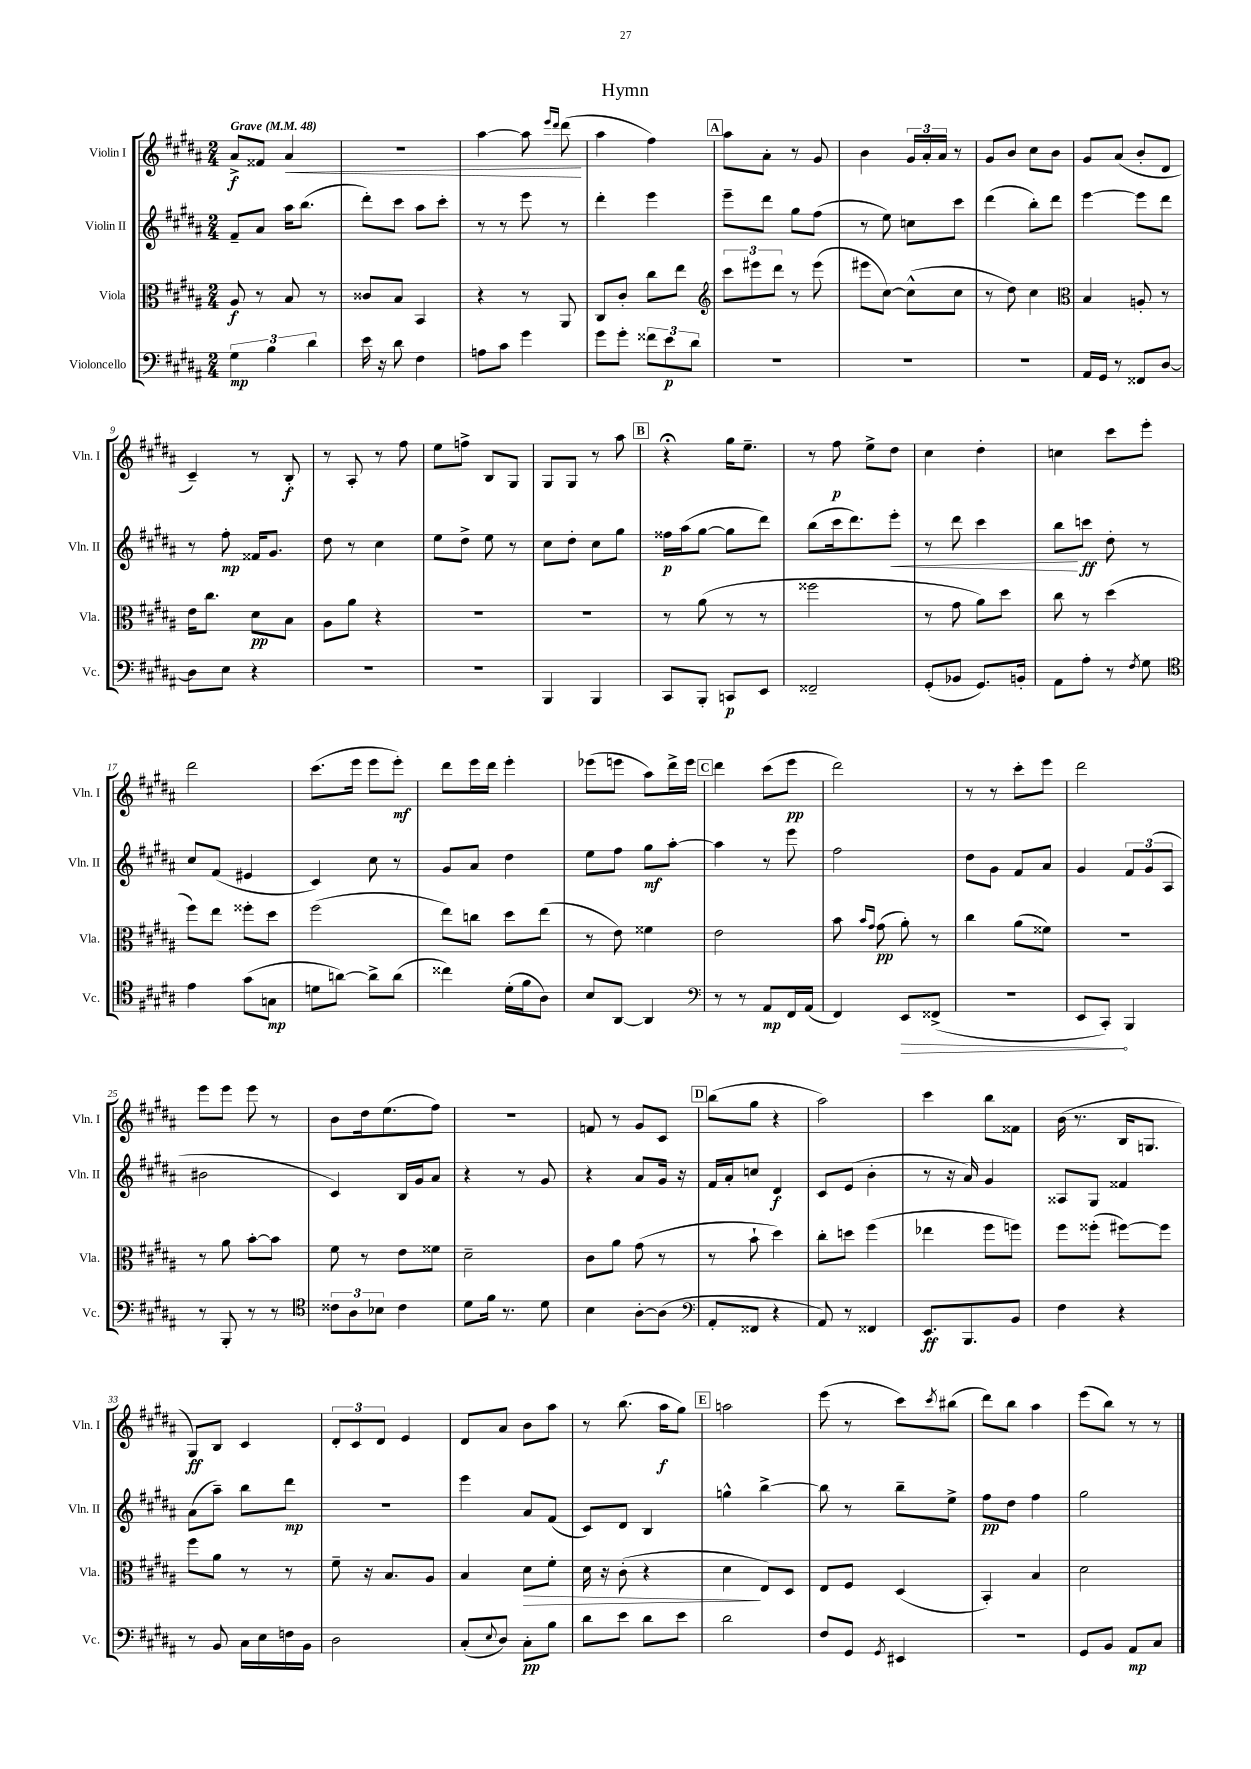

**kern	**dynam	**kern	**dynam	**kern	**dynam	**kern	**dynam
*part4	*part4	*part3	*part3	*part2	*part2	*part1	*part1
*staff4	*staff4	*staff3	*staff3	*staff2	*staff2	*staff1	*staff1
*I"Violoncello	*	*I"Viola	*	*I"Violin II	*	*I"Violin I	*
*I'Vc.	*	*I'Vla.	*	*I'Vln. II	*	*I'Vln. I	*
*clefF4	*	*clefC3	*	*clefG2	*	*clefG2	*
*k[f#c#g#d#a#]	*	*k[f#c#g#d#a#]	*	*k[f#c#g#d#a#]	*	*k[f#c#g#d#a#]	*
*M2/4	*	*M2/4	*	*M2/4	*	*M2/4	*
*MM48	*	*MM48	*	*MM48	*	*MM48	*
=1	=1	=1	=1	=1	=1	=1	=1
!	!	!	!	!	!	!LO:TX:a:B:t=Grave	!
6G#\	mp	8A#/	f	8f#~/L	.	8a#^/L	f
.	.	8r	.	8a#/J	.	8f##X/J	.
6B\	.	.	.	.	.	.	.
!	!	!	!	!	!	!	!LO:HP:b
.	.	8B/	.	16aa#\KL	.	4a#/	<
.	.	.	.	(8.bb\J	.	.	.
6d#\	.	.	.	.	.	.	.
.	.	8r	.	.	.	.	.
=2	=2	=2	=2	=2	=2	=2	=2
16e\	.	8c##X/L	.	8ddd#'\L)	.	2r	.
16r	.	.	.	.	.	.	.
8d#\	.	8B/J	.	8ccc#\J	.	.	.
4F#\	.	4BB/	.	8aa#\L	.	.	.
.	.	.	.	8ccc#'\J	.	.	.
=3	=3	=3	=3	=3	=3	=3	=3
8An\L	.	4r	.	8r	.	[4aa#\	.
8c#\J	.	.	.	8r	.	.	.
4g#\	.	8r	.	8eee\	.	8aa#\]	.
.	.	.	.	.	.	16qqeee/LL	.
.	.	.	.	.	.	16qqddd#/JJ	.
.	.	8AA#/	.	8r	.	(8ddd#\	.
.	.	.	.	.	.	.	[
=4	=4	=4	=4	=4	=4	=4	=4
8g#\L	.	8C#/L	.	4ddd#'\	.	4aa#\	.
8g#'\J	.	8c#'/J	.	.	.	.	.
12f##X\L	.	8cc#\L	.	4eee\	.	4ff#\)	.
12e\	p	.	.	.	.	.	.
.	.	8ee\J	.	.	.	.	.
12d#\J	.	.	.	.	.	.	.
!!LO:REH:place=s1:t=A
=5	=5	=5	=5	=5	=5	=5	=5
*	*	*clefG2	*	*	*	*	*
2r	.	12ccc#\L	.	8eee~\L	.	8aa#\L	.
.	.	12eee#X\	.	.	.	.	.
.	.	.	.	8ddd#\J	.	8a#'\J	.
.	.	12ddd#\J	.	.	.	.	.
.	.	8r	.	8gg#\L	.	8r	.
.	.	(8eee#\	.	(8ff#\J	.	8g#/	.
=6	=6	=6	=6	=6	=6	=6	=6
2r	.	8eee#X\L	.	8r	.	4b\	.
.	.	[8cc#\J)	.	8ee\)	.	.	.
.	.	(8cc#^^\L]	.	8ccn\L	.	24g#/LL	.
.	.	.	.	.	.	24a#'/	.
.	.	.	.	.	.	24a#/JJ	.
.	.	8cc#\J	.	8ccc#\J	.	8r	.
=7	=7	=7	=7	=7	=7	=7	=7
2r	.	8r	.	(4ddd#\	.	8g#/L	.
.	.	8dd#\)	.	.	.	8b/J	.
.	.	4cc#\	.	8bb'\L)	.	8cc#\L	.
.	.	.	.	8ddd#\J	.	8b\J	.
=8	=8	=8	=8	=8	=8	=8	=8
*	*	*clefC3	*	*	*	*	*
16AA#/LL	.	4B/	.	[4eee\	.	8g#/L	.
16GG#/JJ	.	.	.	.	.	.	.
8r	.	.	.	.	.	(8a#/J	.
8FF##X/L	.	8An'/	.	8eee\L]	.	8b'/L	.
[8D#/J	.	8r	.	8ddd#\J	.	8d#/J	.
!!LO:LB:g=z
=9	=9	=9	=9	=9	=9	=9	=9
8D#\L]	.	16e\KL	.	8r	.	4c#~/)	.
.	.	8.cc#\J	.	.	.	.	.
8E\J	.	.	.	8ff#'\	mp	.	.
4r	.	8d#\L	pp	16f##X/KL	.	8r	.
.	.	.	.	8.g#/J	.	.	.
.	.	8B\J	.	.	.	8B'/	f
=10	=10	=10	=10	=10	=10	=10	=10
2r	.	8A#\L	.	8dd#\	.	8r	.
.	.	8a#\J	.	8r	.	8A#'/	.
.	.	4r	.	4cc#\	.	8r	.
.	.	.	.	.	.	8ff#\	.
=11	=11	=11	=11	=11	=11	=11	=11
2r	.	2r	.	8ee\L	.	8ee\L	.
.	.	.	.	8dd#^\J	.	8ffn^\J	.
.	.	.	.	8ee\	.	8B/L	.
.	.	.	.	8r	.	8G#/J	.
=12	=12	=12	=12	=12	=12	=12	=12
4BBB/	.	2r	.	8cc#\L	.	8G#/L	.
.	.	.	.	8dd#'\J	.	8G#/J	.
4BBB/	.	.	.	8cc#\L	.	8r	.
.	.	.	.	8gg#\J	.	8aa#\	.
!!LO:REH:place=s1:t=B
=13	=13	=13	=13	=13	=13	=13	=13
8CC#/L	.	8r	.	16ff##X\LL	p	4r;<	.
.	.	.	.	(16aa#\J	.	.	.
8BBB'/J	.	(8a#\	.	[8gg#\J	.	.	.
8CCn/L	p	8r	.	8gg#\L]	.	16gg#\KL	.
.	.	.	.	.	.	8.ee~\J	.
8EE/J	.	8r	.	8ddd#\J)	.	.	.
=14	=14	=14	=14	=14	=14	=14	=14
2FF##X~/	.	2ff##X\	.	(8bb\L	.	8r	.
.	.	.	.	16ccc#\k	.	8ff#\	p
.	.	.	.	8.ddd#\)	.	.	.
.	.	.	.	.	.	8ee^\L	.
!	!	!	!	!	!LO:HP:b	!	!
.	.	.	.	8eee'\J	<	8dd#\J	.
=15	=15	=15	=15	=15	=15	=15	=15
(8GG#'/L	.	8r	.	8r	.	4cc#\	.
8BB-X/J	.	8g#\	.	8ddd#\	.	.	.
8.GG#/L)	.	8a#\L)	.	4ccc#\	.	4dd#'\	.
.	.	8dd#\J	.	.	.	.	.
16BBn'/Jk	.	.	.	.	.	.	.
=16	=16	=16	=16	=16	=16	=16	=16
8AA#\L	.	8cc#\	.	8bb\L	.	4ccn\	.
8A#'\J	.	8r	.	8cccn\J	[ ff	.	.
8r	.	(4dd#\	.	8dd#'\	.	8ccc#\L	.
8qF#/	.	.	.	.	.	.	.
8G#\	.	.	.	8r	.	8eee'\J	.
!!LO:LB:g=z
=17	=17	=17	=17	=17	=17	=17	=17
*clefC4	*	*	*	*	*	*	*
4e\	.	8ff#\L)	.	8cc#/L	.	2ddd#\	.
.	.	8ee\J	.	(8f#/J	.	.	.
(8g#\L	.	8ff##X'\L	.	4e#X/	.	.	.
8Gn\J	mp	8dd#\J	.	.	.	.	.
=18	=18	=18	=18	=18	=18	=18	=18
8dn\L	.	(2ff#\	.	4c#/)	.	(8.ccc#\L	.
[8an\J)	.	.	.	.	.	.	.
.	.	.	.	.	.	16eee\Jk	.
8a^\L]	.	.	.	8cc#\	.	8eee\L	.
(8a\J	.	.	.	8r	.	8eee'\J)	mf
=19	=19	=19	=19	=19	=19	=19	=19
4cc##X\)	.	8ee\L)	.	8g#/L	.	8ddd#\L	.
.	.	8ccn\J	.	8a#/J	.	16eee\L	.
.	.	.	.	.	.	16ddd#\JJ	.
(16d#'\LL	.	8dd#\L	.	4dd#\	.	4eee'\	.
16f#\J	.	.	.	.	.	.	.
8A#\J)	.	(8ee\J	.	.	.	.	.
=20	=20	=20	=20	=20	=20	=20	=20
8B/L	.	8r	.	8ee\L	.	(8eee-X\L	.
[8AA#/J	.	8e\)	.	8ff#\J	.	8eeen\J	.
4AA#/]	.	4f##X\	.	8gg#\L	mf	8aa#\L)	.
.	.	.	.	[8aa#'\J	.	16ddd#^\L	.
.	.	.	.	.	.	16eee\JJ	.
!!LO:REH:place=s1:t=C
=21	=21	=21	=21	=21	=21	=21	=21
*clefF4	*	*	*	*	*	*	*
8r	.	2e\	.	4aa#\]	.	4ddd#\	.
8r	.	.	.	.	.	.	.
8AA#/L	mp	.	.	8r	.	(8ccc#\L	.
16FF#/L	.	.	.	8eee\	.	8eee\J	pp
(16AA#/JJ	.	.	.	.	.	.	.
=22	=22	=22	=22	=22	=22	=22	=22
4FF#/)	.	8b\	.	2ff#\	.	2ddd#\)	.
.	.	16qqb/LL	.	.	.	.	.
.	.	16qqg#/JJ	.	.	.	.	.
.	.	(8g#\	pp	.	.	.	.
!	!LO:HP:b	!	!	!	!	!	!
8EE/L	>	8a#'\)	.	.	.	.	.
(8FF##X^/J	.	8r	.	.	.	.	.
=23	=23	=23	=23	=23	=23	=23	=23
2r	.	4cc#\	.	8dd#\L	.	8r	.
.	.	.	.	8g#\J	.	8r	.
.	.	(8a#\L	.	8f#/L	.	8ccc#'\L	.
.	.	8f##X\J)	.	8a#/J	.	8eee\J	.
=24	=24	=24	=24	=24	=24	=24	=24
8EE/L	.	2r	.	4g#/	.	2ddd#\	.
8CC#'/J)	.	.	.	.	.	.	.
4BBB/	]	.	.	12f#/L	.	.	.
.	.	.	.	(12g#/	.	.	.
.	.	.	.	12A#/J	.	.	.
!!LO:LB:g=z
=25	=25	=25	=25	=25	=25	=25	=25
8r	.	8r	.	2b#X\	.	8eee\L	.
8BBB'/	.	8a#\	.	.	.	8eee\J	.
8r	.	[8b'\L	.	.	.	8eee\	.
8r	.	8b\J]	.	.	.	8r	.
=26	=26	=26	=26	=26	=26	=26	=26
*clefC4	*	*	*	*	*	*	*
12c##X\L	.	8f#\	.	4c#/)	.	8b\L	.
12A#\	.	.	.	.	.	.	.
.	.	8r	.	.	.	16dd#\k	.
12B-X\J	.	.	.	.	.	.	.
.	.	.	.	.	.	(8.ee\	.
4c##\	.	8e\L	.	16B/LL	.	.	.
.	.	.	.	16g#/J	.	.	.
.	.	8f##X\J	.	8a#/J	.	8ff#\J)	.
=27	=27	=27	=27	=27	=27	=27	=27
8d#\L	.	2d#~\	.	4r	.	2r	.
16f#\Jk	.	.	.	.	.	.	.
8.r	.	.	.	.	.	.	.
.	.	.	.	8r	.	.	.
8d#\	.	.	.	8g#/	.	.	.
=28	=28	=28	=28	=28	=28	=28	=28
4B\	.	8c#\L	.	4r	.	8fn/	.
.	.	8a#\J	.	.	.	8r	.
[8A#'\L	.	(8g#\	.	8a#/L	.	8g#/L	.
(8A#\J]	.	8r	.	16g#/Jk	.	8c#/J	.
.	.	.	.	16r	.	.	.
!!LO:REH:place=s1:t=D
=29	=29	=29	=29	=29	=29	=29	=29
*clefF4	*	*	*	*	*	*	*
8AA#'/L	.	8r	.	16f#/LL	.	(8bb\L	.
.	.	.	.	16a#'/J	.	.	.
8FF##X/J	.	8b`\	.	8ccn/J	.	8gg#\J	.
4r	.	4dd#\)	.	4d#/	f	4r	.
=30	=30	=30	=30	=30	=30	=30	=30
8AA#/)	.	8cc#'\L	.	8c#/L	.	2aa#\)	.
8r	.	8ddn\J	.	(8e/J	.	.	.
4FF##X/	.	(4ff#\	.	4b'\	.	.	.
=31	=31	=31	=31	=31	=31	=31	=31
8.EE/L	ff	4ee-X\	.	8r	.	4ccc#\	.
.	.	.	.	16r	.	.	.
8.BBB/	.	.	.	16a#/)	.	.	.
.	.	8ff#\L	.	4g#/	.	8bb\L	.
8BB/J	.	8ffn\J)	.	.	.	8f##X\J	.
=32	=32	=32	=32	=32	=32	=32	=32
4F#\	.	8ff#\L	.	8A##X/L	.	(16b\	.
.	.	.	.	.	.	8.r	.
.	.	(8ff##X'\J	.	8G#/J	.	.	.
4r	.	[8ff#X\L)	.	4f##X/	.	16B/KL	.
.	.	.	.	.	.	8.Gn/J	.
.	.	8ff#\J]	.	.	.	.	.
!!LO:LB:g=z
=33	=33	=33	=33	=33	=33	=33	=33
8r	.	8ff#\L	.	(8a#\L	.	8G#/L)	ff
8BB/	.	8a#\J	.	8aa#~\J)	.	8B/J	.
16C#\LL	.	8r	.	8bb\L	.	4c#/	.
16E\	.	.	.	.	.	.	.
16Fn\	.	8r	.	8ddd#\J	mp	.	.
16BB\JJ	.	.	.	.	.	.	.
=34	=34	=34	=34	=34	=34	=34	=34
2D#\	.	8f#~\	.	2r	.	12d#'/L	.
.	.	.	.	.	.	12c#/	.
.	.	16r	.	.	.	.	.
.	.	.	.	.	.	12d#/J	.
.	.	8.B/L	.	.	.	.	.
.	.	.	.	.	.	4e/	.
.	.	8A#/J	.	.	.	.	.
=35	=35	=35	=35	=35	=35	=35	=35
(8C#'/L	.	4B/	.	4eee\	.	8d#/L	.
8qqE/	.	.	.	.	.	.	.
8D#/J)	.	.	.	.	.	8a#/J	.
!	!	!	!LO:HP:b	!	!	!	!
8C#'\L	pp	8d#\L	>	8a#/L	.	8b\L	.
8B\J	.	8f#'\J	.	(8f#/J	.	8aa#\J	.
=36	=36	=36	=36	=36	=36	=36	=36
8d#\L	.	16d#\	.	8c#/L)	.	8r	.
.	.	16r	.	.	.	.	.
8e\J	.	(8c#'\	.	8d#/J	.	(8.bb\	.
8d#\L	.	4r	.	4B/	.	.	.
.	.	.	.	.	.	16aa#\KL	f
8e\J	.	.	.	.	.	8gg#\J)	.
!!LO:REH:place=s1:t=E
=37	=37	=37	=37	=37	=37	=37	=37
2d#\	.	4d#\	.	4ggn^^\	.	2aan\	.
.	.	8E/L)	]	[4bb^\	.	.	.
.	.	8D#/J	.	.	.	.	.
=38	=38	=38	=38	=38	=38	=38	=38
8F#/L	.	8E/L	.	8bb\]	.	(8eee\	.
8GG#/J	.	8F#/J	.	8r	.	8r	.
8qGG#/	.	.	.	.	.	.	.
4EE#X/	.	(4D#/	.	8bb~\L	.	8ccc#\L)	.
.	.	.	.	.	.	8qccc#/	.
.	.	.	.	8ee^\J	.	(8bb#X\J	.
=39	=39	=39	=39	=39	=39	=39	=39
2r	.	4BB'/)	.	8ff#\L	pp	8ddd#\L)	.
.	.	.	.	8dd#\J	.	8bb\J	.
.	.	4B/	.	4ff#\	.	4aa#\	.
=40	=40	=40	=40	=40	=40	=40	=40
8GG#/L	.	2d#\	.	2gg#\	.	(8eee\L	.
8BB/J	.	.	.	.	.	8bb\J)	.
8AA#/L	mp	.	.	.	.	8r	.
8C#/J	.	.	.	.	.	8r	.
==	==	==	==	==	==	==	==
*-	*-	*-	*-	*-	*-	*-	*-
